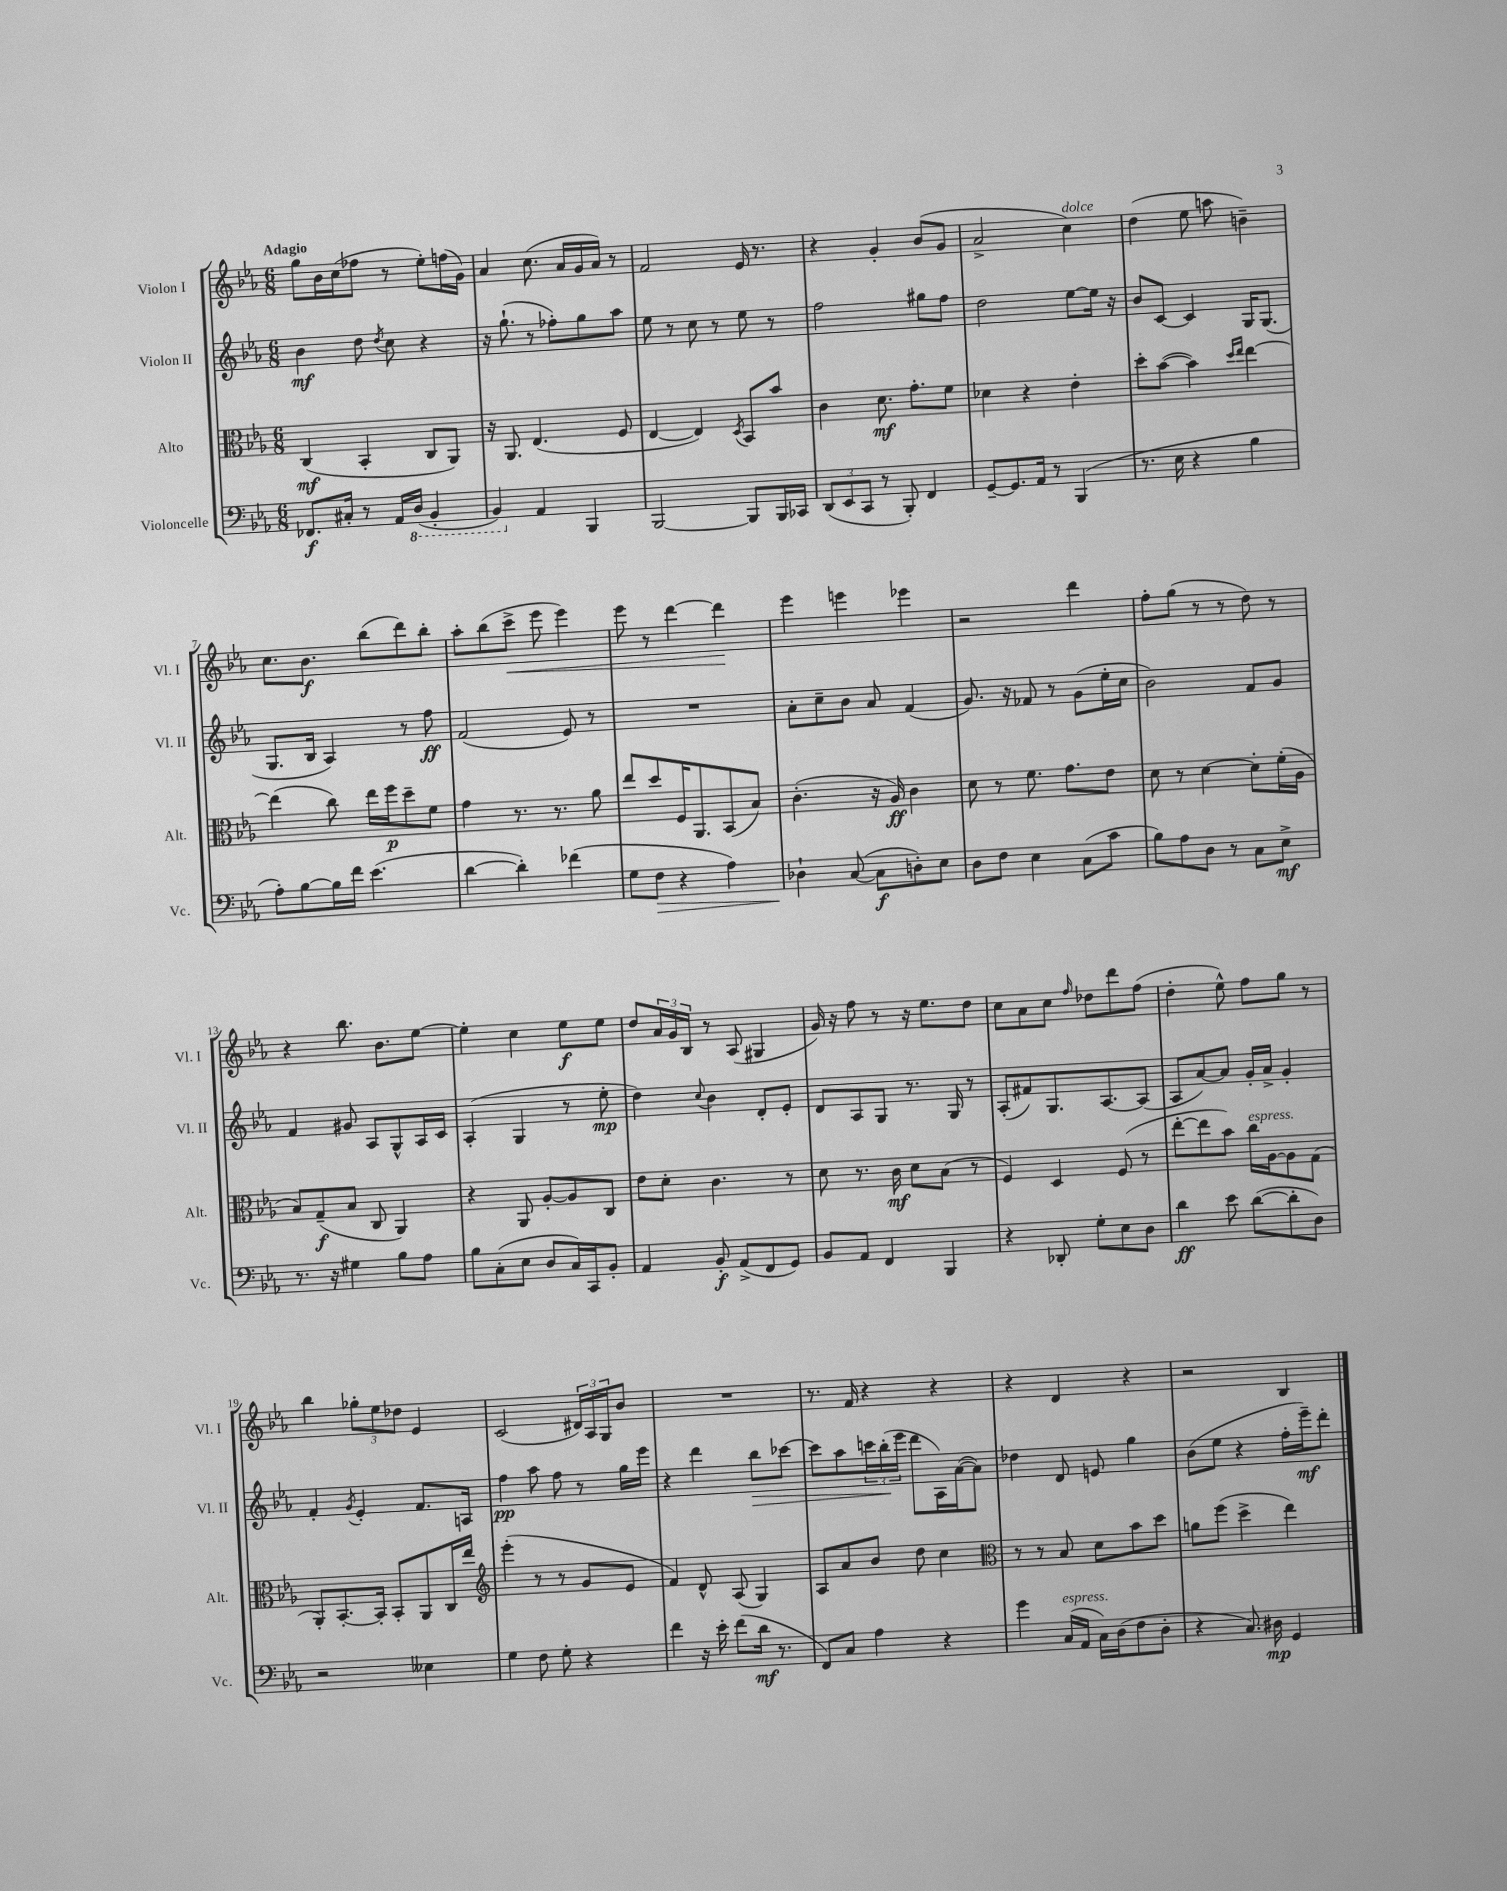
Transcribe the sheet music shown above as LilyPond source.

<<
\new StaffGroup <<
\new Staff = "s0" \with { instrumentName = "Violon I" shortInstrumentName = "Vl. I" } {
    \clef treble \key ees \major \numericTimeSignature \time 6/8 \tempo "Adagio"
    g''8 bes'16 c''16( fes''8 r8 ees''8-.) f''16( g'16) |
    aes'4 c''8.( aes'16 g'16 aes'16) r8 |
    f'2 ees'16 r8. |
    r4 g'4-. bes'8( g'8 |
    aes'2-> c''4^\markup { \italic "dolce" }) |
    d''4( ees''8 a''8 b'4--) |
    c''8. bes'8.\f bes''8( d'''8) bes''8-. |
    aes''8-. bes''8( c'''8->\< ees'''8 ees'''4) |
    ees'''8 r8 d'''4~ d'''4\! |
    ees'''4 e'''4 ees'''4 |
    r2 d'''4 |
    f''8-. g''8( r8 r8 d''8) r8 |
    r4 bes''8. bes'8. ees''8~ |
    ees''4-. c''4 ees''8\f ees''8 |
    d''8 \tuplet 3/2 { aes'16 g'16 bes16 } r8 aes8( gis4 |
    g'16) r16 f''8 r8 r16 ees''8. d''8 |
    c''8 aes'8 c''8 \grace { f''16 } des''8 d'''8 f''8( |
    d''4-. ees''8-^) f''8 g''8 r8 |
    bes''4 \tuplet 3/2 { ges''8-. ees''8 des''8 } ees'4 |
    c'2( \tuplet 3/2 { dis'16) aes16 g16 } bes'8 |
    R2. |
    r8. f'16 r4 r4 |
    r4 d'4 r4 |
    r2 bes4 \bar "|." |
}
\new Staff = "s1" \with { instrumentName = "Violon II" shortInstrumentName = "Vl. II" } {
    \clef treble \key ees \major \numericTimeSignature \time 6/8
    bes'4\mf d''8 \acciaccatura { d''8 } c''8 r4 |
    r16 g''8.-!( r8 fes''8-.) g''8 aes''8 |
    ees''8 r8 c''8 r8 ees''8 r8 |
    f''2 gis''8 f''8 |
    d''2 ees''8~ ees''16 r16 |
    bes'8 c'8~ c'4 g16 g8.( |
    g8. bes16 aes4) r8 f''8\ff |
    f'2( ees'8) r8 |
    R2. |
    aes'8-. c''8-- bes'8 aes'8 f'4( |
    g'8.) r16 fes'8 r8 g'8( ees''16-. c''16 |
    bes'2) f'8 g'8 |
    f'4 gis'8 aes8 g8-^ aes16 c'16 |
    aes4-.( g4 r8 ees''8-.\mp |
    d''4) \appoggiatura { c''8 } bes'4 d'8-. ees'8-. |
    d'8 aes8 g8 r8. g16 r8 |
    aes8-.( fis'8) g8. aes8.~ aes8( |
    aes8 aes'8~) aes'8 g'16-. aes'16-> g'4-. |
    f'4-. \acciaccatura { g'8 } ees'4-. f'8. a16 |
    f''4\pp aes''8 f''8 r8 g''16 ees'''16 |
    r4 d'''4 bes''8\> ces'''8~ |
    ces'''8 aes''8 \tuplet 3/2 { c'''16 bes''16-.\!( ees'''16 } d'''8 aes16) aes'16~( aes'8) |
    des''4 d'8 e'8 g''4 |
    bes'8( ees''8 r4 f''16-. ees'''16--\mf) d'''8-. \bar "|." |
}
\new Staff = "s2" \with { instrumentName = "Alto" shortInstrumentName = "Alt." } {
    \clef alto \key ees \major \numericTimeSignature \time 6/8
    c4\mf( bes,4-. c8 aes,8) |
    r16 aes,8. ees4.( f8 |
    ees4~ ees4) \acciaccatura { d8 } bes,8 bes'8 |
    c'4 d'8.\mf g'8.-. f'8 |
    des'4 r4 ees'4-. |
    d''8-. bes'8~( bes'4) \grace { d''16 ees''16 } ees''4~ |
    ees''4( c''8) ees''16 f''16\p d''8-- f'8 |
    g'4 r8. r8. aes'8 |
    ees''8 d''8 f16 aes,8. bes,8( bes8) |
    c'4.-.( r16 aes16\ff) c'4 |
    d'8 r8 f'8. g'8. ees'8 |
    d'8 r8 d'4~ d'8-. f'16-.( aes16 |
    bes8) g8--\f( bes8 c8 aes,4) |
    r4 aes,8 aes8~-. aes8 c8 |
    ees'8 d'8-. c'4. r8 |
    d'8 r8. c'16\mf d'8 bes8( r8 |
    f4) d4 f8( r8 |
    ees''8~-. ees''8 bes'8) c''16^\markup { \italic "espress." } aes16~ aes8 g8( |
    aes,8-.) bes,8.~-. bes,16-. bes,8-. aes,8 c16 ees''16 |
    \clef treble ees'''4-.( r8 r8 g'8 ees'8 |
    f'4) d'8-^ aes8( g4) |
    aes8 aes'8 bes'8 d''8 c''4 |
    \clef alto r8 r8 bes8 d'8 bes'8 d''8 |
    a'8 f''8( d''4-> ees''4) \bar "|." |
}
\new Staff = "s3" \with { instrumentName = "Violoncelle" shortInstrumentName = "Vc." } {
    \clef bass \key ees \major \numericTimeSignature \time 6/8
    fes,8.\f cis16-. r8 aes,16 \ottava #-1 d,16( bes,,4-. |
    bes,,4) \ottava #0 aes,4 bes,,4 |
    bes,,2~ bes,,8 bes,,16 ces,16 |
    \tuplet 3/2 { d,8( ees,8 c,8 } r8 bes,,8-.) f,4 |
    g,8~-- g,8. aes,16 r8 bes,,4( |
    r8. ees16 r4 bes4 |
    aes8-.) bes8~ bes16 f'16 ees'4.( |
    d'4~ d'4-.) fes'4( |
    g8 f8\> r4 aes4) |
    des4-!\! c8~( c8\f d8-.) ees8 |
    d8 f8 ees4 c8( c'8 |
    bes8) aes8 d8 r8 c8 ees8->\mf |
    r8. r16 gis4 bes8 aes8 |
    bes8 c8-.( ees8 d8 c16) c,16 bes,8-. |
    aes,4 bes,8-.\f aes,8->( f,8 g,8) |
    bes,8 aes,8 f,4 bes,,4 |
    r4 des,8-. g8-. ees8 d8 |
    d'4\ff ees'8 d'8~( d'8-. d8) |
    r2 eeses4 |
    g4 f8 g8-. r4 |
    f'4 r16 ees'16-. f'8( d'16\mf r8. |
    f,8) c8 aes4 r4 |
    g'4 c16^\markup { \italic "espress." }( aes,16 c16) d16( f8 d8-. |
    r4 c8.) dis16\mp g,4 \bar "|." |
}
>>
>>
